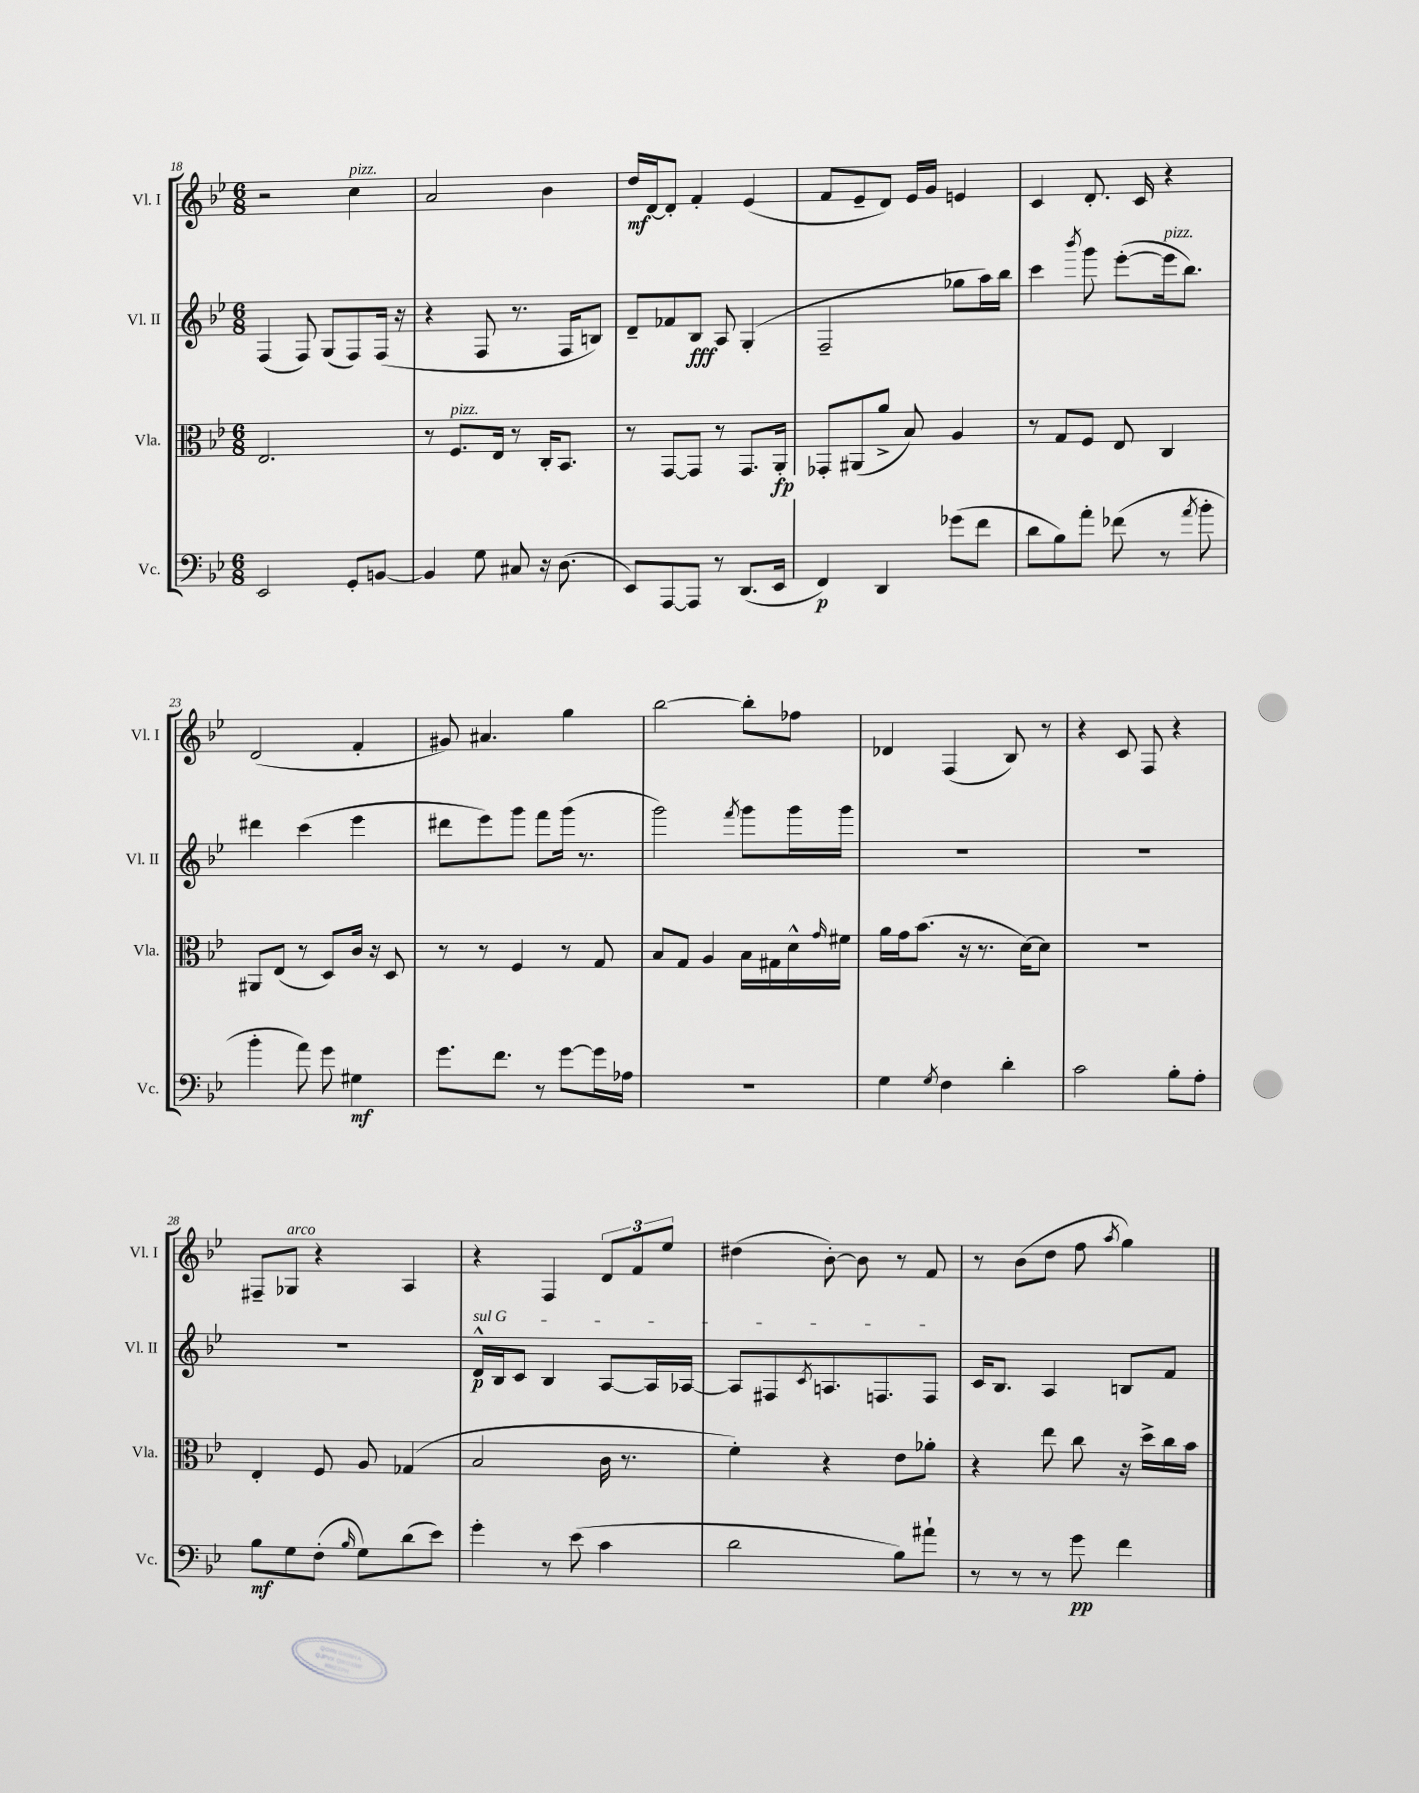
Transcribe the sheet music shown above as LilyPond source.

<<
\new StaffGroup <<
\new Staff = "s0" \with { instrumentName = "Vl. I" shortInstrumentName = "Vl. I" } {
    \clef treble \key bes \major \numericTimeSignature \time 6/8
    r2 c''4^\markup { \italic "pizz." } |
    a'2 bes'4 |
    d''16\mf d'16~ d'8-. f'4-. ees'4( |
    f'8 ees'8-- d'8) ees'16 g'16 e'4 |
    c'4 d'8.-. c'16 r4 |
    d'2( f'4-. |
    gis'8) ais'4. g''4 |
    bes''2~ bes''8-. fes''8 |
    des'4 f4( bes8) r8 |
    r4 c'8 f8 r4 |
    fis8-- ges8^\markup { \italic "arco" } r4 a4 |
    r4 f4 \tuplet 3/2 { d'8 f'8 ees''8 } |
    dis''4( bes'8~-.) bes'8 r8 f'8 |
    r8 bes'8( d''8 f''8 \acciaccatura { a''8 } g''4) \bar "|." |
}
\new Staff = "s1" \with { instrumentName = "Vl. II" shortInstrumentName = "Vl. II" } {
    \clef treble \key bes \major \numericTimeSignature \time 6/8
    f4( f8) g8( f8) f16( r16 |
    r4 f8 r8. f16 b8) |
    d'8-- fes'8 bes8\fff a8 g4-.( |
    f2-- ges''8 a''16) bes''16 |
    c'''4 \acciaccatura { bes'''8 } g'''8 ees'''8~-.( ees'''16^\markup { \italic "pizz." } bes''8.) |
    dis'''4 c'''4( ees'''4 |
    dis'''8 ees'''8) g'''8 f'''8 g'''16( r8. |
    g'''2) \acciaccatura { f'''8 } g'''8 g'''16 g'''16 |
    R2. |
    R2. |
    R2. |
    \once \override TextSpanner.bound-details.left.text = \markup { \italic "sul G" } d'16-^\p\startTextSpan bes16 c'8 bes4 a8~ a16 aes16~ |
    aes8 fis8 \acciaccatura { c'8 } a8. f8. f8\stopTextSpan |
    c'16 bes8. a4 b8 f'8 \bar "|." |
}
\new Staff = "s2" \with { instrumentName = "Vla." shortInstrumentName = "Vla." } {
    \clef alto \key bes \major \numericTimeSignature \time 6/8
    ees2. |
    r8 f8.^\markup { \italic "pizz." } ees16 r8 c16-. bes,8. |
    r8 g,8~ g,8 r8 g,8. a,16-.\fp |
    ges,8-. ais,8( a'8-> bes8) a4 |
    r8 g8 f8 ees8 c4 |
    ais,8 ees8( r8 d8) c'16 r16 d8 |
    r8 r8 f4 r8 g8 |
    bes8 g8 a4 bes16 gis16 d'16-^ \grace { g'16 } fis'16 |
    a'16 g'16 bes'8.( r16 r8. d'16~) d'8 |
    R2. |
    ees4-. f8 a8 ges4( |
    bes2 c'16 r8. |
    f'4-.) r4 ees'8 aes'8-. |
    r4 ees''8 c''8 r16 d''16-> c''16 bes'16 \bar "|." |
}
\new Staff = "s3" \with { instrumentName = "Vc." shortInstrumentName = "Vc." } {
    \clef bass \key bes \major \numericTimeSignature \time 6/8
    ees,2 g,8-. b,8~ |
    b,4 g8 cis8 r16 d8.( |
    ees,8) a,,8~ a,,8 r8 d,8.( ees,16 |
    f,4\p) d,4 ges'8( f'8 |
    d'8 bes8) a'8-. fes'8( r8 \acciaccatura { a'8 } bes'8-. |
    bes'4-. a'8) g'8 gis4\mf |
    g'8. f'8. r8 g'8~ g'16 aes16 |
    R2. |
    g4 \acciaccatura { g8 } f4 d'4-. |
    c'2 bes8-. a8-. |
    bes8\mf g8 f8-.( \grace { bes16 } g8) d'8( ees'8) |
    g'4-. r8 ees'8( c'4 |
    d'2 bes8) ais'8-! |
    r8 r8 r8 g'8\pp f'4 \bar "|." |
}
>>
>>
\layout { \context { \Score currentBarNumber = #18 } }
